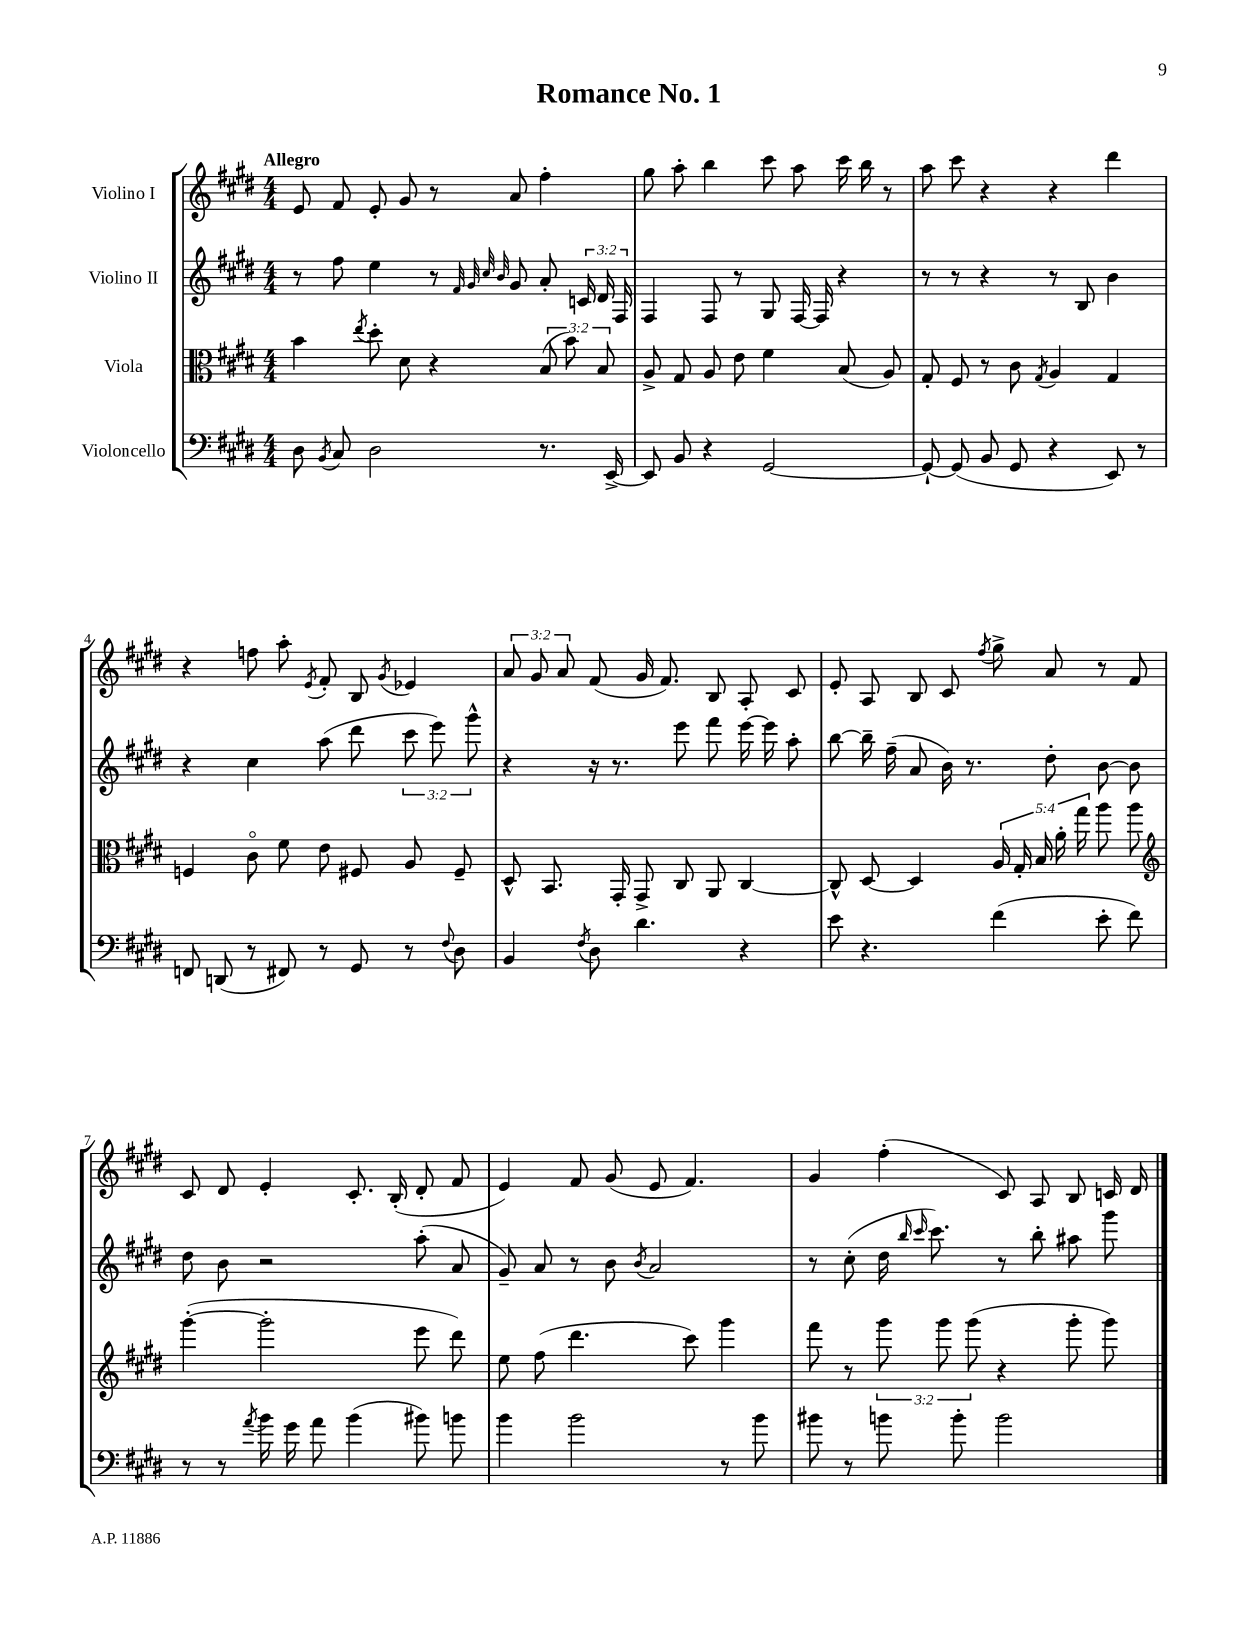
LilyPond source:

\header { title = "Romance No. 1" }
<<
\new StaffGroup <<
\new Staff = "s0" \with { instrumentName = "Violino I" } {
    \clef treble \key e \major \numericTimeSignature \time 4/4 \override Staff.TupletNumber.text = #tuplet-number::calc-fraction-text \tempo "Allegro"
    \autoBeamOff e'8 fis'8 e'8-. gis'8 r8 a'8 fis''4-. |
    gis''8 a''8-. b''4 cis'''8 a''8 cis'''16 b''16 r8 |
    a''8 cis'''8 r4 r4 dis'''4 |
    r4 f''8 a''8-. \acciaccatura { e'8 } fis'8-. b8 \acciaccatura { gis'8 } ees'4 |
    \tuplet 3/2 { a'8 gis'8 a'8 } fis'8( gis'16 fis'8.) b8 a8-. cis'8 |
    e'8-. a8 b8 cis'8 \acciaccatura { fis''8 } gis''8-> a'8 r8 fis'8 |
    cis'8 dis'8 e'4-. cis'8.-. b16-.( dis'8-. fis'8 |
    e'4) fis'8 gis'8( e'8 fis'4.) |
    gis'4 fis''4-.( cis'8) a8 b8 c'16 dis'16 \bar "|." |
}
\new Staff = "s1" \with { instrumentName = "Violino II" } {
    \clef treble \key e \major \numericTimeSignature \time 4/4 \override Staff.TupletNumber.text = #tuplet-number::calc-fraction-text
    \autoBeamOff r8 fis''8 e''4 r8 \grace { fis'32 gis'32 cis''32 b'32 } gis'8 a'8-. \tuplet 3/2 { c'16 dis'16 fis16 } |
    fis4 fis8 r8 gis8 fis16~ fis16 r4 |
    r8 r8 r4 r8 b8 b'4 |
    r4 cis''4 a''8( dis'''8 \tuplet 3/2 { cis'''8 e'''8) gis'''8-^ } |
    r4 r16 r8. e'''8 fis'''8 e'''16~ e'''16 a''8-. |
    b''8~ b''16-- fis''16--( a'8 b'16) r8. dis''8-. b'8~ b'8 |
    dis''8 b'8 r2 a''8-.( a'8 |
    gis'8--) a'8 r8 b'8 \acciaccatura { b'8 } a'2 |
    r8 cis''8-.( dis''16 \grace { b''16 cis'''16 } cis'''8.) r8 b''8-. ais''8 gis'''8 \bar "|." |
}
\new Staff = "s2" \with { instrumentName = "Viola" } {
    \clef alto \key e \major \numericTimeSignature \time 4/4 \override Staff.TupletNumber.text = #tuplet-number::calc-fraction-text
    \autoBeamOff b'4 \acciaccatura { e''8 } dis''8-. dis'8 r4 \tuplet 3/2 { b8( b'8) b8 } |
    a8-> gis8 a8 e'8 fis'4 b8( a8) |
    gis8-. fis8 r8 cis'8 \acciaccatura { gis8 } a4 gis4 |
    f4 cis'8\flageolet fis'8 e'8 fis8 a8 fis8-- |
    dis8-^ b,8. gis,16-. gis,8-> cis8 a,8 cis4~ |
    cis8-^ dis8~ dis4 \tuplet 5/4 { a16 gis16-. b16 a'16-. gis''16 } a''8 a''8 |
    \clef treble gis'''4~-.( gis'''2-. e'''8 dis'''8) |
    e''8 fis''8( dis'''4. cis'''8) gis'''4 |
    fis'''8 r8 \tuplet 3/2 { gis'''8 gis'''8 gis'''8( } r4 gis'''8-. gis'''8) \bar "|." |
}
\new Staff = "s3" \with { instrumentName = "Violoncello" } {
    \clef bass \key e \major \numericTimeSignature \time 4/4
    \autoBeamOff dis8 \acciaccatura { b,8 } cis8 dis2 r8. e,16~-> |
    e,8 b,8 r4 gis,2~ |
    gis,8~-! gis,8( b,8 gis,8 r4 e,8) r8 |
    f,8 d,8( r8 fis,8) r8 gis,8 r8 \appoggiatura { fis8 } dis8 |
    b,4 \acciaccatura { fis8 } dis8 dis'4. r4 |
    e'8 r4. fis'4( e'8-. fis'8) |
    r8 r8 \acciaccatura { a'8 } b'16 gis'16 a'8 b'4( bis'8) b'8 |
    b'4 b'2 r8 b'8 |
    bis'8 r8 b'8 b'8-. b'2 \bar "|." |
}
>>
>>
